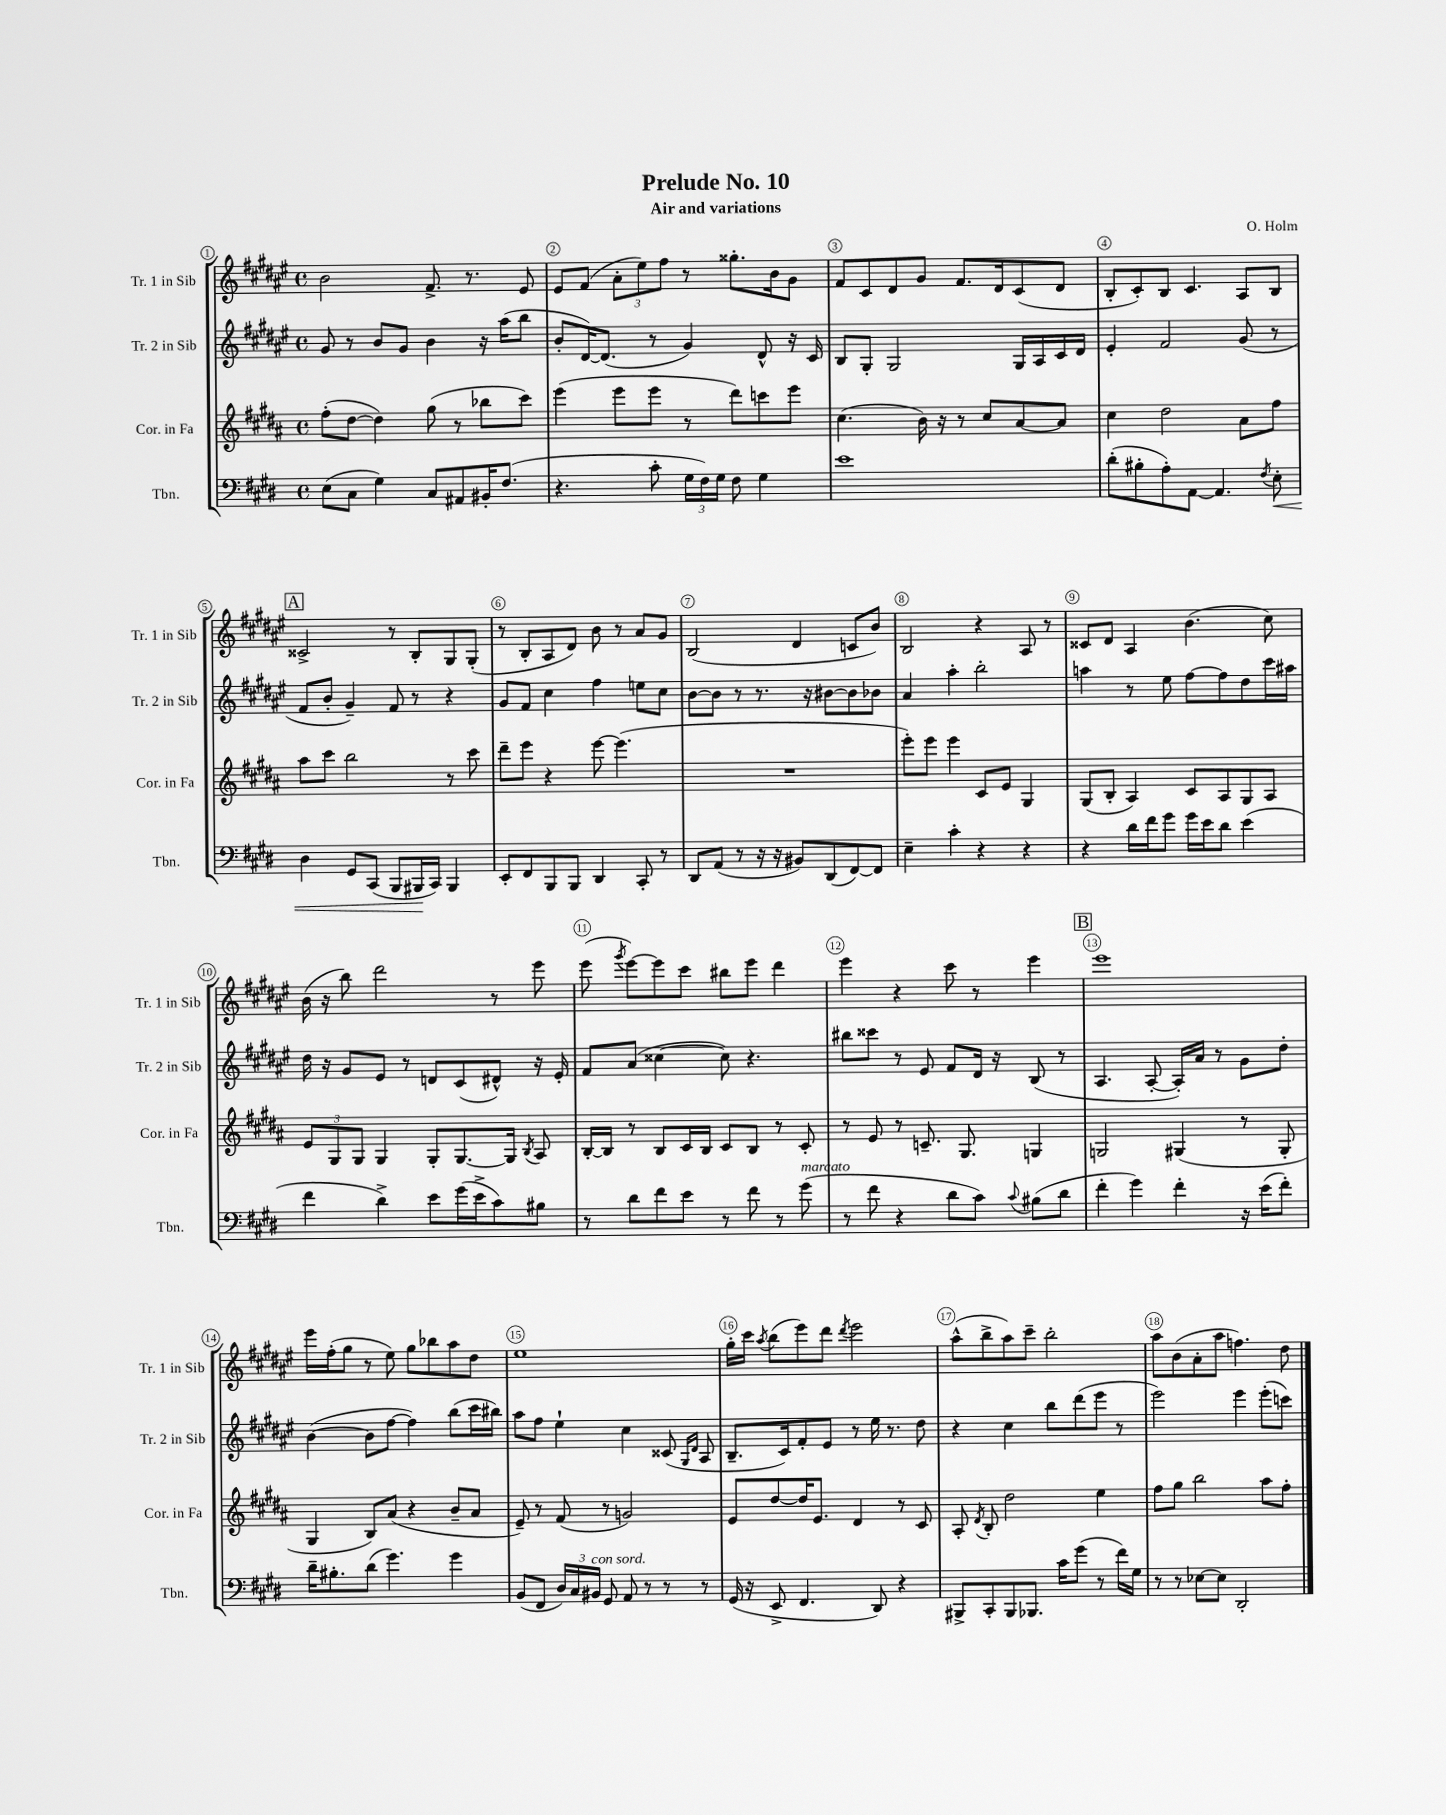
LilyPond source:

\header { title = "Prelude No. 10" composer = "O. Holm" subtitle = "Air and variations" }
<<
\new StaffGroup <<
\new Staff = "s0" \with { instrumentName = "Tr. 1 in Sib" shortInstrumentName = "Tr. 1 in Sib" } {
    \clef treble \key fis \major \defaultTimeSignature \time 4/4
    \autoBeamOff b'2 fis'8.-> r8. eis'8 |
    eis'8[ fis'8]( \tuplet 3/2 { ais'8[-. eis''8) fis''8] } r8 gisis''8.[-. b'16 gis'8] |
    fis'8[ cis'8 dis'8 gis'8] fis'8.[ dis'16 cis'8( dis'8] |
    b8[-. cis'8-.) b8] cis'4. ais8[ b8] |
    \mark \markup { \box "A" } cisis'2-> r8 b8[-. gis8 gis8]-.( |
    r8 b8[-. ais8 dis'8]) b'8 r8 ais'8[ gis'8] |
    b2( dis'4 c'8[ b'8]) |
    b2 r4 ais8 r8 |
    cisis'8[ dis'8] ais4 b'4.( cis''8) |
    b'16( r16 b''8) dis'''2 r8 eis'''8 |
    eis'''8( \acciaccatura { gis'''8 } eis'''8[~) eis'''8 cis'''8] bis''8[ eis'''8] dis'''4 |
    eis'''4 r4 cis'''8 r8 eis'''4 |
    \mark \markup { \box "B" } eis'''1 |
    eis'''16[ fis''16-.( gis''8] r8 eis''8) gis''8[ bes''8 ais''8 dis''8] |
    eis''1 |
    gis''16[-. cis'''16] \acciaccatura { ais''8 } b''8[( eis'''8) dis'''8] \acciaccatura { dis'''8 } eis'''2 |
    ais''8[-^( b''8-> ais''8) cis'''8]-- b''2-. |
    ais''8[ b'8( ais'8-. ais''8] f''4.) dis''8 \bar "|." |
}
\new Staff = "s1" \with { instrumentName = "Tr. 2 in Sib" shortInstrumentName = "Tr. 2 in Sib" } {
    \clef treble \key fis \major \defaultTimeSignature \time 4/4
    \autoBeamOff gis'8 r8 b'8[ gis'8] b'4 r16 ais''16[( b''8] |
    b'8[-. dis'16~) dis'8.]( r8 gis'4) dis'8-^ r16 cis'16 |
    b8[ gis8]-. gis2 gis16[ ais16 cis'16 dis'16] |
    eis'4-. fis'2 gis'8( r8 |
    \mark \markup { \box "A" } fis'8[ b'8]-. gis'4--) fis'8 r8 r4 |
    gis'8[ fis'8] cis''4 fis''4 e''8[ cis''8] |
    b'8[~ b'8] r8 r8. r16 bis'8[~ bis'8 bes'8] |
    ais'4 ais''4-. b''2-. |
    a''4 r8 eis''8 fis''8[~ fis''8 dis''8 cis'''16 ais''16] |
    dis''16 r16 gis'8[ eis'8] r8 d'8[ cis'8( dis'8]-^) r16 eis'16-. |
    fis'8[ ais'8]( cisis''4~ cisis''8) r4. |
    bis''8[ cisis'''8] r8 eis'8 fis'8[ dis'16] r16 b8( r8 |
    \mark \markup { \box "B" } ais4. ais8~-. ais16[-.) ais'16] r8 gis'8[ dis''8]-. |
    b'4~( b'8[ fis''8]~ fis''4) b''8[( cis'''16 bis''16]) |
    ais''8[ fis''8] eis''4-! cis''4 cisis'8( \grace { gis16[ dis'16] } ais8 |
    b8.[-- cis'16) fis'8-. eis'8] r8 eis''16 r8. dis''8 |
    r4 cis''4 b''8[ dis'''8( eis'''8] r8 |
    eis'''2) eis'''4 eis'''8[-.( c'''8]) \bar "|." |
}
\new Staff = "s2" \with { instrumentName = "Cor. in Fa" shortInstrumentName = "Cor. in Fa" } {
    \clef treble \key b \major \defaultTimeSignature \time 4/4
    \autoBeamOff fis''8[-.( dis''8]~ dis''4) gis''8( r8 bes''8[ cis'''8]) |
    e'''4( e'''8[ e'''8] r8 dis'''8[) c'''8 e'''8] |
    cis''4.( b'16) r16 r8 cis''8[ ais'8~ ais'8] |
    cis''4 dis''2 ais'8[ fis''8] |
    \mark \markup { \box "A" } ais''8[ cis'''8] b''2 r8 cis'''8 |
    dis'''8[-- e'''8] r4 e'''8~ e'''4.( |
    R1 |
    e'''8[-.) e'''8] e'''4 cis'8[ e'8] gis4 |
    gis8[( b8]-. ais4) cis'8[ ais8 gis8 ais8] |
    \tuplet 3/2 { e'8[ gis8 gis8] } gis4 gis8[-. gis8.~ gis16] \acciaccatura { b8 } ais8 |
    b16[~-. b16] r8 b8[ cis'16 b16] cis'8[ b8] r8 cis'8-. |
    r8 e'8 r8 c'8.-- gis8. g4 |
    \mark \markup { \box "B" } g2 gis4( r8 gis8-. |
    gis4 b8[) ais'8]( r4 b'8[-- ais'8] |
    e'8--) r8 fis'8( r8 g'2) |
    e'8[ dis''8~ dis''16 e'8.] dis'4 r8 cis'8 |
    ais8-. \acciaccatura { dis'8 } b8-. dis''2 e''4 |
    fis''8[ gis''8] b''2 ais''8[ fis''8]-. \bar "|." |
}
\new Staff = "s3" \with { instrumentName = "Tbn." shortInstrumentName = "Tbn." } {
    \clef bass \key e \major \defaultTimeSignature \time 4/4
    \autoBeamOff e8[( cis8] gis4) cis8[ ais,8 bis,16-. fis8.]( |
    r4. cis'8-. \tuplet 3/2 { gis16[ fis16) gis16] } fis8 gis4 |
    e'1 |
    dis'8[-.( bis8-. a8-.) a,8]~ a,4. \acciaccatura { fis8 } e8-.\< |
    \mark \markup { \box "A" } dis4 gis,8[ cis,8]( b,,8[ bis,,16\! cis,16]) bis,,4 |
    e,8[-. fis,8 b,,8 b,,8] dis,4 cis,8-. r8 |
    dis,8[ a,8]( r8 r16 r16 bis,8[) dis,8( fis,8~) fis,8] |
    e4-- cis'4-. r4 r4 |
    r4 dis'16[ fis'16 gis'8] gis'16[ e'16 dis'8] e'4( |
    fis'4 dis'4->) e'8[ gis'16( e'16-> cis'8) bis8] |
    r8 dis'8[ fis'8 e'8] r8 fis'8 r8 gis'8^\markup { \italic "marcato" }( |
    r8 fis'8 r4 dis'8[ cis'8]) \appoggiatura { cis'8 } bis8[( dis'8] |
    \mark \markup { \box "B" } fis'4-. gis'4) fis'4-. r16 e'16[( fis'8]-.) |
    dis'16[-- bis8.-. dis'8]( gis'4.) gis'4 |
    b,8[( fis,8] \tuplet 3/2 { dis16[) cis16 bis,16]^\markup { \italic "con sord." } } gis,8 a,8 r8 r8 r8 |
    gis,16( r16 e,8-> fis,4. dis,8) r4 |
    bis,,8[-> cis,8-. bis,,8 bes,,8.] cis'16[ gis'8]( r8 fis'16[) gis16] |
    r8 r8 ees8[~ ees8] dis,2-. \bar "|." |
}
>>
>>
\layout { \context { \Score \override BarNumber.break-visibility = ##(#f #t #t) barNumberVisibility = #all-bar-numbers-visible \override BarNumber.stencil = #(make-stencil-circler 0.1 0.3 ly:text-interface::print) } }
